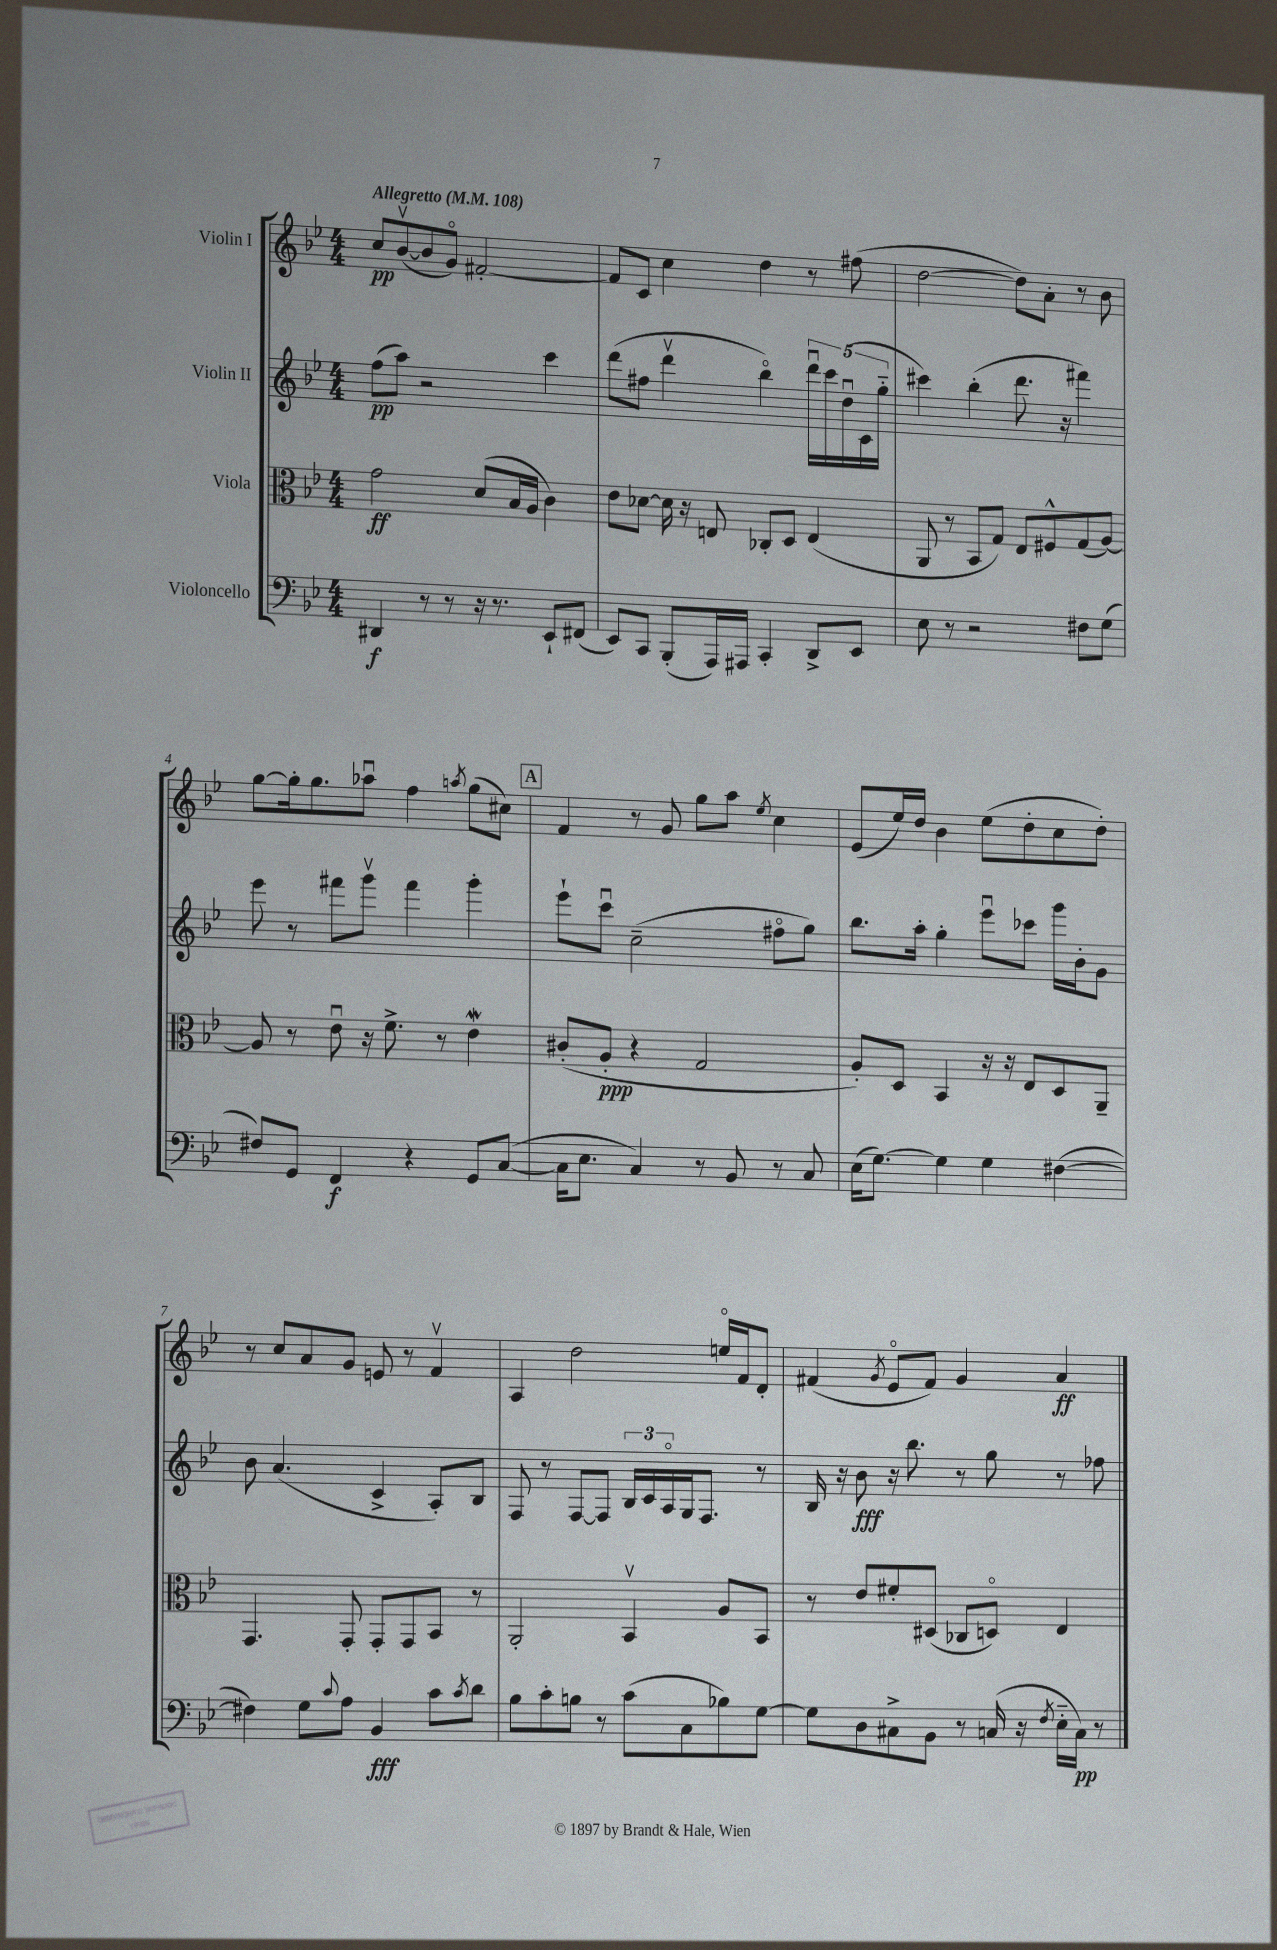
<<
\new StaffGroup <<
\new Staff = "s0" \with { instrumentName = "Violin I" } {
    \clef treble \key bes \major \numericTimeSignature \time 4/4 \tempo "Allegretto" 4 = 108
    c''8\pp bes'8~\upbow( bes'8 g'8\flageolet) fis'2~-. |
    fis'8 c'8 c''4 d''4 r8 fis''8( |
    d''2~ d''8) a'8-. r8 bes'8 |
    g''8~ g''16-. g''8. aes''8\downbow f''4 \acciaccatura { a''8 } g''8( cis''8) |
    \mark \markup { \box "A" } f'4 r8 g'8 g''8 a''8 \acciaccatura { ees''8 } c''4 |
    ees'8( ees''16) d''16 bes'4 ees''8( d''8-. c''8 d''8-.) |
    r8 c''8 a'8 g'8 e'8 r8 f'4\upbow |
    a4 d''2 e''16\flageolet f'16 d'8-. |
    fis'4( \acciaccatura { g'8 } ees'8\flageolet fis'8) g'4 a'4\ff \bar "|." |
}
\new Staff = "s1" \with { instrumentName = "Violin II" } {
    \clef treble \key bes \major \numericTimeSignature \time 4/4
    f''8\pp( a''8) r2 c'''4 |
    d'''8( fis''8 d'''4\upbow bes''4\flageolet) \tuplet 5/4 { d'''16\downbow c'''16 d''16\downbow( c'16 g''16-_ } |
    cis'''4) bes''4-.( d'''8. r16 fis'''4) |
    ees'''8 r8 fis'''8 g'''8\upbow fis'''4 g'''4-. |
    \mark \markup { \box "A" } ees'''8-! c'''8\downbow c''2--( fis''8\flageolet g''8) |
    bes''8. a''16-. g''4-. ees'''8\downbow ces'''8 g'''16 bes'16-. g'8 |
    bes'8 a'4.( c'4-> a8-.) bes8 |
    f8 r8 f8~ f8 \tuplet 3/2 { bes16 c'16 a16\flageolet } g16 f8. r8 |
    bes16 r16 bes'8\fff r16 bes''8. r8 g''8 r8 fes''8 \bar "|." |
}
\new Staff = "s2" \with { instrumentName = "Viola" } {
    \clef alto \key bes \major \numericTimeSignature \time 4/4
    g'2\ff d'8( bes16 a16 c'4) |
    ees'8 des'8~ des'16 r16 e8 ces8-. d8 e4( |
    a,8 r8 bes,8 g8) ees8 fis8-^ g8( a8~) |
    a8 r8 ees'8\downbow r16 f'8.-> r8 ees'4\mordent |
    \mark \markup { \box "A" } cis'8-.( a8-.\ppp r4 g2 |
    a8-.) d8 bes,4 r16 r16 ees8 d8 a,8-- |
    g,4. g,8-. g,8-. g,8 bes,8 r8 |
    a,2-. bes,4\upbow a8 bes,8 |
    r8 ees'8 fis'8-. dis8( ces8 d8\flageolet) ees4 \bar "|." |
}
\new Staff = "s3" \with { instrumentName = "Violoncello" } {
    \clef bass \key bes \major \numericTimeSignature \time 4/4
    dis,4\f r8 r8 r16 r8. ees,8-! fis,8( |
    ees,8) c,8 bes,,8-.( a,,16) ais,,16 c,4-. d,8-> ees,8 |
    ees8 r8 r2 fis8 g8( |
    fis8) g,8 f,4\f r4 g,8 c8~( |
    \mark \markup { \box "A" } c16 ees8. c4) r8 bes,8 r8 c8 |
    ees16( g8.~) g4 g4 fis4~( |
    fis4) g8 \appoggiatura { c'8 } a8 bes,4\fff c'8 \acciaccatura { c'8 } d'8 |
    bes8 c'8-. b8 r8 c'8( c8 bes8) g8~ |
    g8 d8 cis8-> bes,8 r8 c16( r16 \acciaccatura { f8 } ees16-_ c16\pp) r8 \bar "|." |
}
>>
>>
